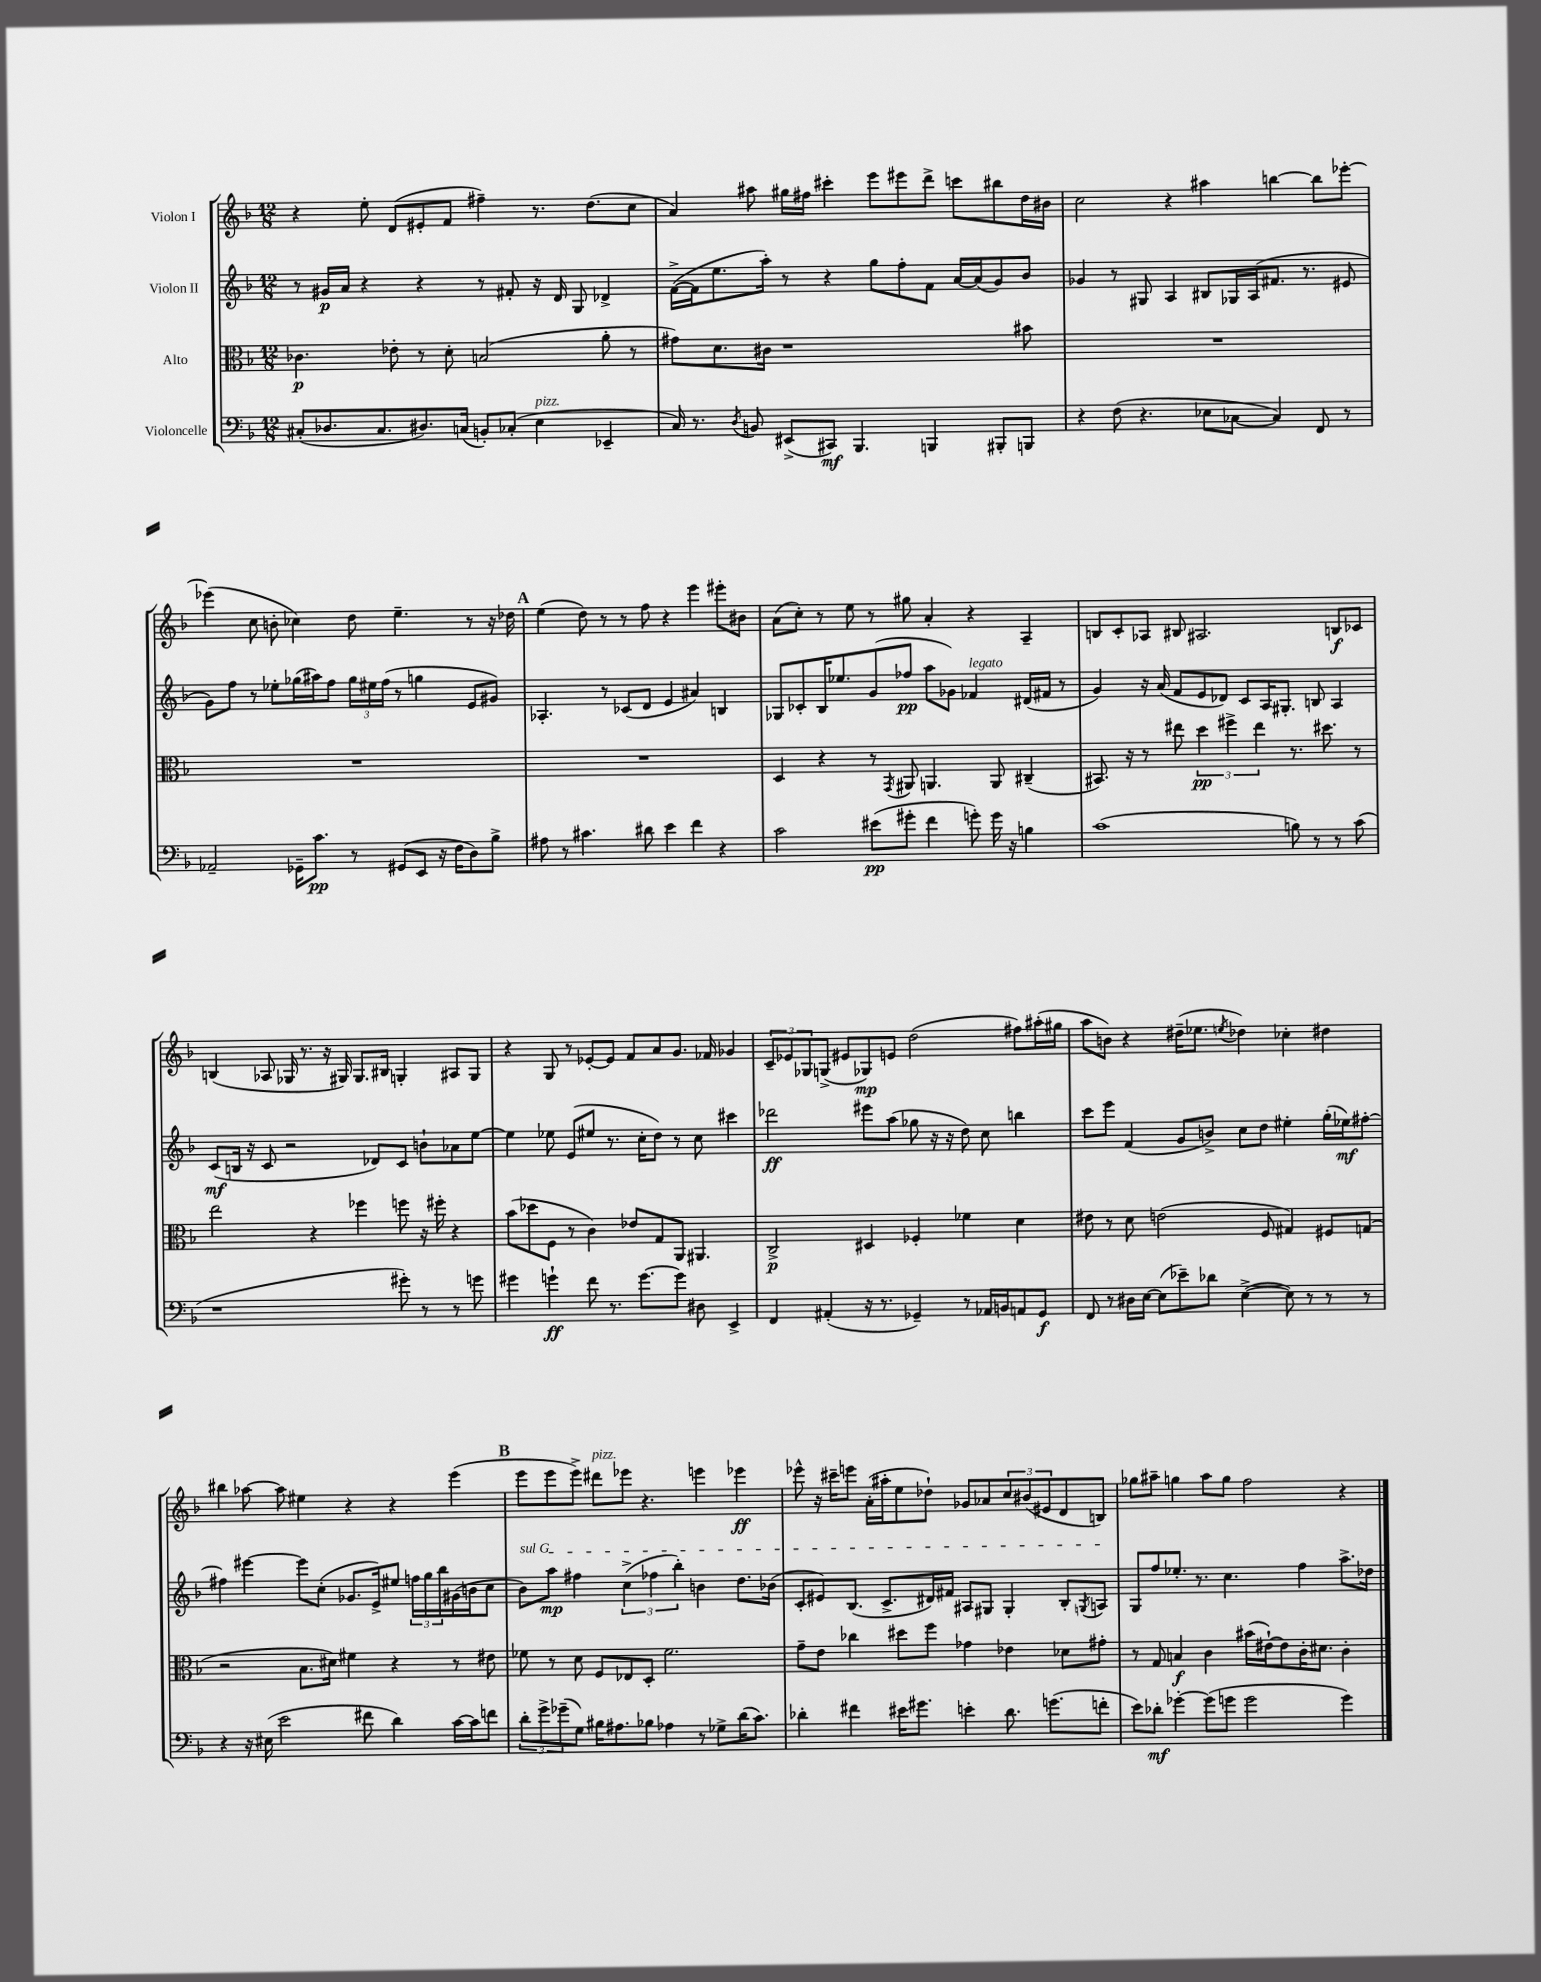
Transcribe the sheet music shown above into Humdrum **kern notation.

**kern	**dynam	**kern	**dynam	**kern	**dynam	**kern	**dynam
*part4	*part4	*part3	*part3	*part2	*part2	*part1	*part1
*staff4	*staff4	*staff3	*staff3	*staff2	*staff2	*staff1	*staff1
*I"Violoncelle	*	*I"Alto	*	*I"Violon II	*	*I"Violon I	*
*clefF4	*	*clefC3	*	*clefG2	*	*clefG2	*
*k[b-]	*	*k[b-]	*	*k[b-]	*	*k[b-]	*
*M12/8	*	*M12/8	*	*M12/8	*	*M12/8	*
=1	=1	=1	=1	=1	=1	=1	=1
(8C#X'/L	.	4.c-X\	p	8r	.	4r	.
8.D-X/	.	.	.	16g#X/LL	p	.	.
.	.	.	.	16a/JJ	.	.	.
.	.	.	.	4r	.	8ee'\	.
8.C#/	.	.	.	.	.	.	.
.	.	8e-X'\	.	.	.	(8d/L	.
8.D#X/)	.	8r	.	4r	.	8e#X'/	.
.	.	8d'\	.	.	.	8f/J	.
(16Cn/Jk	.	.	.	.	.	.	.
8BBn'/L)	.	(2Bn/	.	8r	.	4ff#X~\)	.
(8C-X'/J	.	.	.	8f#X'/	.	.	.
!LO:TX:a:i:t=pizz.	!	!	!	!	!	!	!
4E\	.	.	.	16r	.	8.r	.
.	.	.	.	16d/	.	.	.
.	.	.	.	8G/	.	.	.
.	.	.	.	.	.	(8.dd\L	.
4EE-X~/	.	8a'\	.	4d-X^/	.	.	.
.	.	8r	.	.	.	8cc\J	.
=2	=2	=2	=2	=2	=2	=2	=2
16C/)	.	8g#X\L)	.	([16f^\LL	.	4a/)	.
8.r	.	.	.	16f\J]	.	.	.
.	.	8.d\	.	8.ee\	.	.	.
8qD/	.	.	.	.	.	.	.
8BBn/	.	.	.	.	.	8aa#X\	.
.	.	16c#X\Jk	.	16aa'\Jk)	.	.	.
(8EE#X^/L	.	1r	.	8r	.	16gg#X\LL	.
.	.	.	.	.	.	16ff#X\JJ	.
8CC#X/J)	mf	.	.	4r	.	4ccc#X'\	.
4.BBB-/	.	.	.	.	.	.	.
.	.	.	.	8gg\L	.	8eee\L	.
.	.	.	.	8ff'\	.	8eee#X\	.
4BBBn/	.	.	.	8f\J	.	8ddd^\J	.
.	.	.	.	[16a/LL	.	8cccn\L	.
.	.	.	.	(16a/J]	.	.	.
8BBB#X'/L	.	.	.	8g/)	.	8bb#X\	.
8BBBn/J	.	8b#X\	.	8b-/J	.	16dd\L	.
.	.	.	.	.	.	16b#X\JJ	.
=3	=3	=3	=3	=3	=3	=3	=3
4r	.	1.r	.	4g-X/	.	2cc\	.
(8F\	.	.	.	8r	.	.	.
4.r	.	.	.	8G#X/	.	.	.
.	.	.	.	4A/	.	4r	.
8E-X\L	.	.	.	8B#X/L	.	4aa#X\	.
[8C-X\J	.	.	.	16G-X/L	.	.	.
.	.	.	.	(16A/J	.	.	.
4C-/])	.	.	.	8.f#X/J	.	[4bbn\	.
.	.	.	.	8.r	.	.	.
8FF/	.	.	.	.	.	8bb\L]	.
8r	.	.	.	8e#X/	.	[8eee-X'\J	.
!!LO:LB:g=z
=4	=4	=4	=4	=4	=4	=4	=4
2AA-X~/	.	1.r	.	8g\L)	.	(4eee-X\]	.
.	.	.	.	8ff\J	.	.	.
.	.	.	.	8r	.	8cc\	.
.	.	.	.	8ee-X'\L	.	8bn'\	.
16GG-X~\KL	.	.	.	(16gg-X\L	.	4cc-X\)	.
8.c\J	pp	.	.	16aa#X\J)	.	.	.
.	.	.	.	8ff\J	.	.	.
8r	.	.	.	24gg-\LL	.	8dd\	.
.	.	.	.	24ee#X\	.	.	.
.	.	.	.	(24ff\JJ	.	.	.
(8GG#X/L	.	.	.	8r	.	4.ee~\	.
8EE/J	.	.	.	4ggn\	.	.	.
16r	.	.	.	.	.	.	.
16F\KL	.	.	.	.	.	.	.
8D\)	.	.	.	8e/L	.	8r	.
8B-^\J	.	.	.	8g#X/J)	.	16r	.
.	.	.	.	.	.	16dd-X\	.
!!LO:REH:place=s1:t=A
=5	=5	=5	=5	=5	=5	=5	=5
8A#X\	.	1.r	.	4.A-X'/	.	(4ee\	.
8r	.	.	.	.	.	.	.
4.c#X\	.	.	.	.	.	8dd\)	.
.	.	.	.	8r	.	8r	.
.	.	.	.	(8c-X/L	.	8r	.
8d#X\	.	.	.	8d/J	.	8ff\	.
4e\	.	.	.	4e/	.	4r	.
4f\	.	.	.	4a#X/)	.	4eee\	.
4r	.	.	.	4Bn/	.	8eee#X'\L	.
.	.	.	.	.	.	8b#X\J	.
=6	=6	=6	=6	=6	=6	=6	=6
2c\	.	4D/	.	8G-X/L	.	(8a\L	.
.	.	.	.	8c-X'/	.	8cc'\J)	.
.	.	4r	.	16B-/K	.	8r	.
.	.	.	.	8.ee-X/	.	.	.
.	.	.	.	.	.	8ee\	.
(8e#X\L	pp	8r	.	(8g/	.	8r	.
.	.	8qGG/	.	.	.	.	.
8g#X'\J	.	8AA#X/	.	8ff-X/J	pp	8gg#X\	.
4f\	.	4.AAn/	.	8aa\L	.	4a'/	.
.	.	.	.	8g-X\J)	.	.	.
!	!	!	!	!LO:TX:a:i:t=legato	!	!	!
8gn'\)	.	.	.	4f-X/	.	4r	.
16g\	.	8AA/	.	.	.	.	.
16r	.	.	.	.	.	.	.
4Bn\	.	(4C#X~/	.	(16d#X/LL	.	4A~/	.
.	.	.	.	16f#X/JJ	.	.	.
.	.	.	.	8r	.	.	.
=7	=7	=7	=7	=7	=7	=7	=7
(1c	.	8.BB#X/)	.	4g/)	.	8Bn/L	.
.	.	.	.	.	.	8c'/	.
.	.	16r	.	.	.	.	.
.	.	8r	.	16r	.	8A-X/J	.
.	.	.	.	(16a/	.	.	.
.	.	8ee#X\	.	8f/L	.	8B#X/	.
.	.	6dd\	pp	8e/	.	2.A#X/	.
.	.	.	.	8d-X/J)	.	.	.
.	.	6ff#X^\	.	.	.	.	.
.	.	.	.	8c/L	.	.	.
.	.	6ee#\	.	.	.	.	.
.	.	.	.	16A/K	.	.	.
.	.	.	.	8.G#X'/J	.	.	.
8Bn\)	.	8.r	.	.	.	.	.
8r	.	.	.	8Bn/	.	.	.
.	.	8.dd#X\	.	.	.	.	.
8r	.	.	.	4A/	.	8Bn/L	f
(8c\	.	8r	.	.	.	8c-X/J	.
!!LO:LB:g=z
=8	=8	=8	=8	=8	=8	=8	=8
1r	.	2ee\	.	(8c/L	mf	(4Bn/	.
.	.	.	.	16Bn/Jk	.	.	.
.	.	.	.	16r	.	.	.
.	.	.	.	8c/	.	8A-X/	.
.	.	.	.	2r	.	16G-X/	.
.	.	.	.	.	.	8.r	.
.	.	4r	.	.	.	.	.
.	.	.	.	.	.	16r	.
.	.	.	.	.	.	16G#X/)	.
.	.	4ff-X\	.	.	.	8.G#/L	.
.	.	.	.	8d-X/L)	.	.	.
.	.	.	.	.	.	16B#X/Jk	.
8g#X'\)	.	8ffn\	.	8c/J	.	4Gn'/	.
8r	.	16r	.	8bn`\L	.	.	.
.	.	16ff#X'\	.	.	.	.	.
8r	.	4r	.	8a-X\	.	8A#X/L	.
8gn\	.	.	.	[8ee\J	.	8G/J	.
=9	=9	=9	=9	=9	=9	=9	=9
4g#X\	.	(8b-\L	.	4ee\]	.	4r	.
.	.	8dd-X\	.	.	.	.	.
4gn`\	ff	8F\J	.	8ee-X\	.	8G/	.
.	.	8r	.	(8e/L	.	8r	.
8f\	.	4c\)	.	8ee#X/J	.	[8e-X'/L	.
8.r	.	.	.	8.r	.	8e-/J]	.
.	.	8e-X/L	.	.	.	8f/L	.
[8.g\L	.	.	.	16cc'\KL	.	.	.
.	.	8G/	.	8dd\J)	.	8a/	.
8g\J]	.	8AA/J	.	8r	.	8.g/J	.
8D#X\	.	4.AA#X/	.	8cc\	.	.	.
.	.	.	.	.	.	16f-X/	.
4EE^/	.	.	.	4ccc#X\	.	4g-X/	.
=10	=10	=10	=10	=10	=10	=10	=10
4FF/	.	2C^/	p	2ddd-X\	ff	12c~/L	.
.	.	.	.	.	.	12e-X/	.
.	.	.	.	.	.	12G-X/	.
(4AA#X'/	.	.	.	.	.	(8Gn^/J	.
.	.	.	.	.	.	8e#X/L	.
16r	.	4D#X/	.	8eee#X\L	.	8G-X/)	mp
8.r	.	.	.	.	.	.	.
.	.	.	.	(8aa\J	.	8en/J	.
4GG-X~/)	.	4F-X'/	.	8gg-X\	.	(2dd\	.
.	.	.	.	16r	.	.	.
.	.	.	.	16r	.	.	.
8r	.	4f-X\	.	8dd\)	.	.	.
16AA-X/LL	.	.	.	8cc\	.	.	.
16BBn/J	.	.	.	.	.	.	.
8AAn/	.	4d\	.	4bbn\	.	8ff#X\L)	.
8GG-/J	f	.	.	.	.	(16aa#X'\L	.
.	.	.	.	.	.	16gg#X\JJ	.
=11	=11	=11	=11	=11	=11	=11	=11
8FF/	.	8e#X\	.	8ccc\L	.	8aa\L	.
8r	.	8r	.	8eee\J	.	8bn\J)	.
16D#X\LL	.	8d\	.	(4f/	.	4r	.
[16E\JJ	.	.	.	.	.	.	.
(8E\L]	.	(2en\	.	.	.	.	.
8e-X~\)	.	.	.	8g/L	.	(16dd#X~\KL	.
.	.	.	.	.	.	8.ee-X\J	.
8d-X\J	.	.	.	8bn^/J)	.	.	.
.	.	.	.	.	.	8qeen/	.
([4E^\	.	.	.	8cc\L	.	4dd-X\)	.
.	.	8F/	.	8dd\J	.	.	.
8E\])	.	4G#X/)	.	4ee#X'\	.	4cc-X'\	.
8r	.	.	.	.	.	.	.
8r	.	8F#X/L	.	(16gg'\LL	.	4dd#X\	.
.	.	.	.	16ee-X\J)	mf	.	.
8r	.	(8Gn/J	.	[8ff#X'\J	.	.	.
!!LO:LB:g=z
=12	=12	=12	=12	=12	=12	=12	=12
4r	.	2r	.	4ff#X\]	.	4bb#X\	.
16r	.	.	.	[4eee#X\	.	[8aa-X\	.
(16E#X\	.	.	.	.	.	.	.
2e\	.	.	.	.	.	8aa-\]	.
.	.	8.B-\L	.	8eee#\L]	.	4ee#X\	.
.	.	.	.	(8cc'\J	.	.	.
.	.	16d#X\Jk)	.	.	.	.	.
.	.	4f#X\	.	8.g-X/L	.	4r	.
8f#X\	.	.	.	.	.	.	.
.	.	.	.	16e^/k)	.	.	.
4d\)	.	4r	.	8ee#X/J	.	4r	.
.	.	.	.	24ffn\LL	.	.	.
.	.	.	.	24gg\	.	.	.
.	.	.	.	24bb-\	.	.	.
[16c\LL	.	8r	.	(16g#X\	.	(4eee\	.
16c\J]	.	.	.	16bn\J	.	.	.
8fn\J	.	8e#X\	.	8cc\J	.	.	.
!!LO:REH:place=s1:t=B
=13	=13	=13	=13	=13	=13	=13	=13
!	!	!	!	!LO:TX:a:i:t=sul G	!	!	!
12d'\L	.	8f-X\	.	8b-\L)	.	8eee\L	.
12g^\	.	.	.	.	.	.	.
.	.	8r	.	8aa\J	mp	8eee\	.
(12g-X~\	.	.	.	.	.	.	.
8G\J)	.	8d\	.	4ff#X\	.	8eee^\J)	.
!	!	!	!	!	!	!LO:TX:a:i:t=pizz.	!
16B#X\KL	.	8F/L	.	.	.	8ddd#X\L	.
8.A#X\	.	.	.	.	.	.	.
.	.	8E-X/	.	(6cc^\	.	8eee-X\J	.
8B-X\J	.	8D'/J	.	.	.	4.r	.
.	.	.	.	6ff-X\	.	.	.
4A-X\	.	2.f-\	.	.	.	.	.
.	.	.	.	6bb-'\)	.	.	.
8r	.	.	.	4bn\	.	4eeen\	.
8G-X^\L	.	.	.	.	.	.	.
(16d\K	.	.	.	8.dd\L	.	4eee-X\	ff
8.c\J)	.	.	.	.	.	.	.
.	.	.	.	(16b-X\Jk	.	.	.
=14	=14	=14	=14	=14	=14	=14	=14
4d-X'\	.	8g~\L	.	8c'/L	.	8eee-X^^\	.
.	.	8e\J	.	8e#X/)	.	16r	.
.	.	.	.	.	.	16ccc#X~\KL	.
4f#X\	.	4cc-X\	.	(8.B-/J	.	8eeen\J	.
.	.	.	.	.	.	(16a'\LL	.
.	.	.	.	8.c^/L	.	16aa#X'\J	.
16e#X\KL	.	8dd#X\L	.	.	.	8ee\	.
8.g#X\J	.	.	.	.	.	.	.
.	.	8ff\J	.	16d#X/L)	.	8dd-X`\J)	.
.	.	.	.	16f#X/JJ	.	.	.
4en'\	.	4g-X\	.	8A#X/L	.	8g-X/L	.
.	.	.	.	8G#X/J	.	8a-X/	.
8.d-\	.	4e-X\	.	4G#'/	.	12cc/	.
.	.	.	.	.	.	(12b#X/	.
.	.	.	.	.	.	12e#X/	.
(8.gn\L	.	.	.	.	.	.	.
.	.	8d-X\L	.	8B-'/L	.	8d/	.
.	.	.	.	8qGn/	.	.	.
8fn'\J	.	8g#X'\J	.	8An/J	.	8Bn/J)	.
=15	=15	=15	=15	=15	=15	=15	=15
8e\L)	.	8r	.	8G/L	.	8gg-X\L	.
8d-X'\J	mf	8G/	.	8ff/	.	8aa#X~\J	.
[4g-X'\	.	4Bn/	f	8.ee-X'/J	.	4ggn\	.
.	.	.	.	8.r	.	.	.
(8g-\L]	.	4c\	.	.	.	8aa#\L	.
8gn\J	.	.	.	4.cc\	.	8gg\J	.
2g\	.	(16b#X\LL	.	.	.	2ff\	.
.	.	[16e#X`\J)	.	.	.	.	.
.	.	8e#\]	.	.	.	.	.
.	.	16c'\K	.	4ff\	.	.	.
.	.	8.d#X\J	.	.	.	.	.
4g\)	.	4c'\	.	8.aa^\L	.	4r	.
.	.	.	.	16dd-X\Jk	.	.	.
==	==	==	==	==	==	==	==
*-	*-	*-	*-	*-	*-	*-	*-
